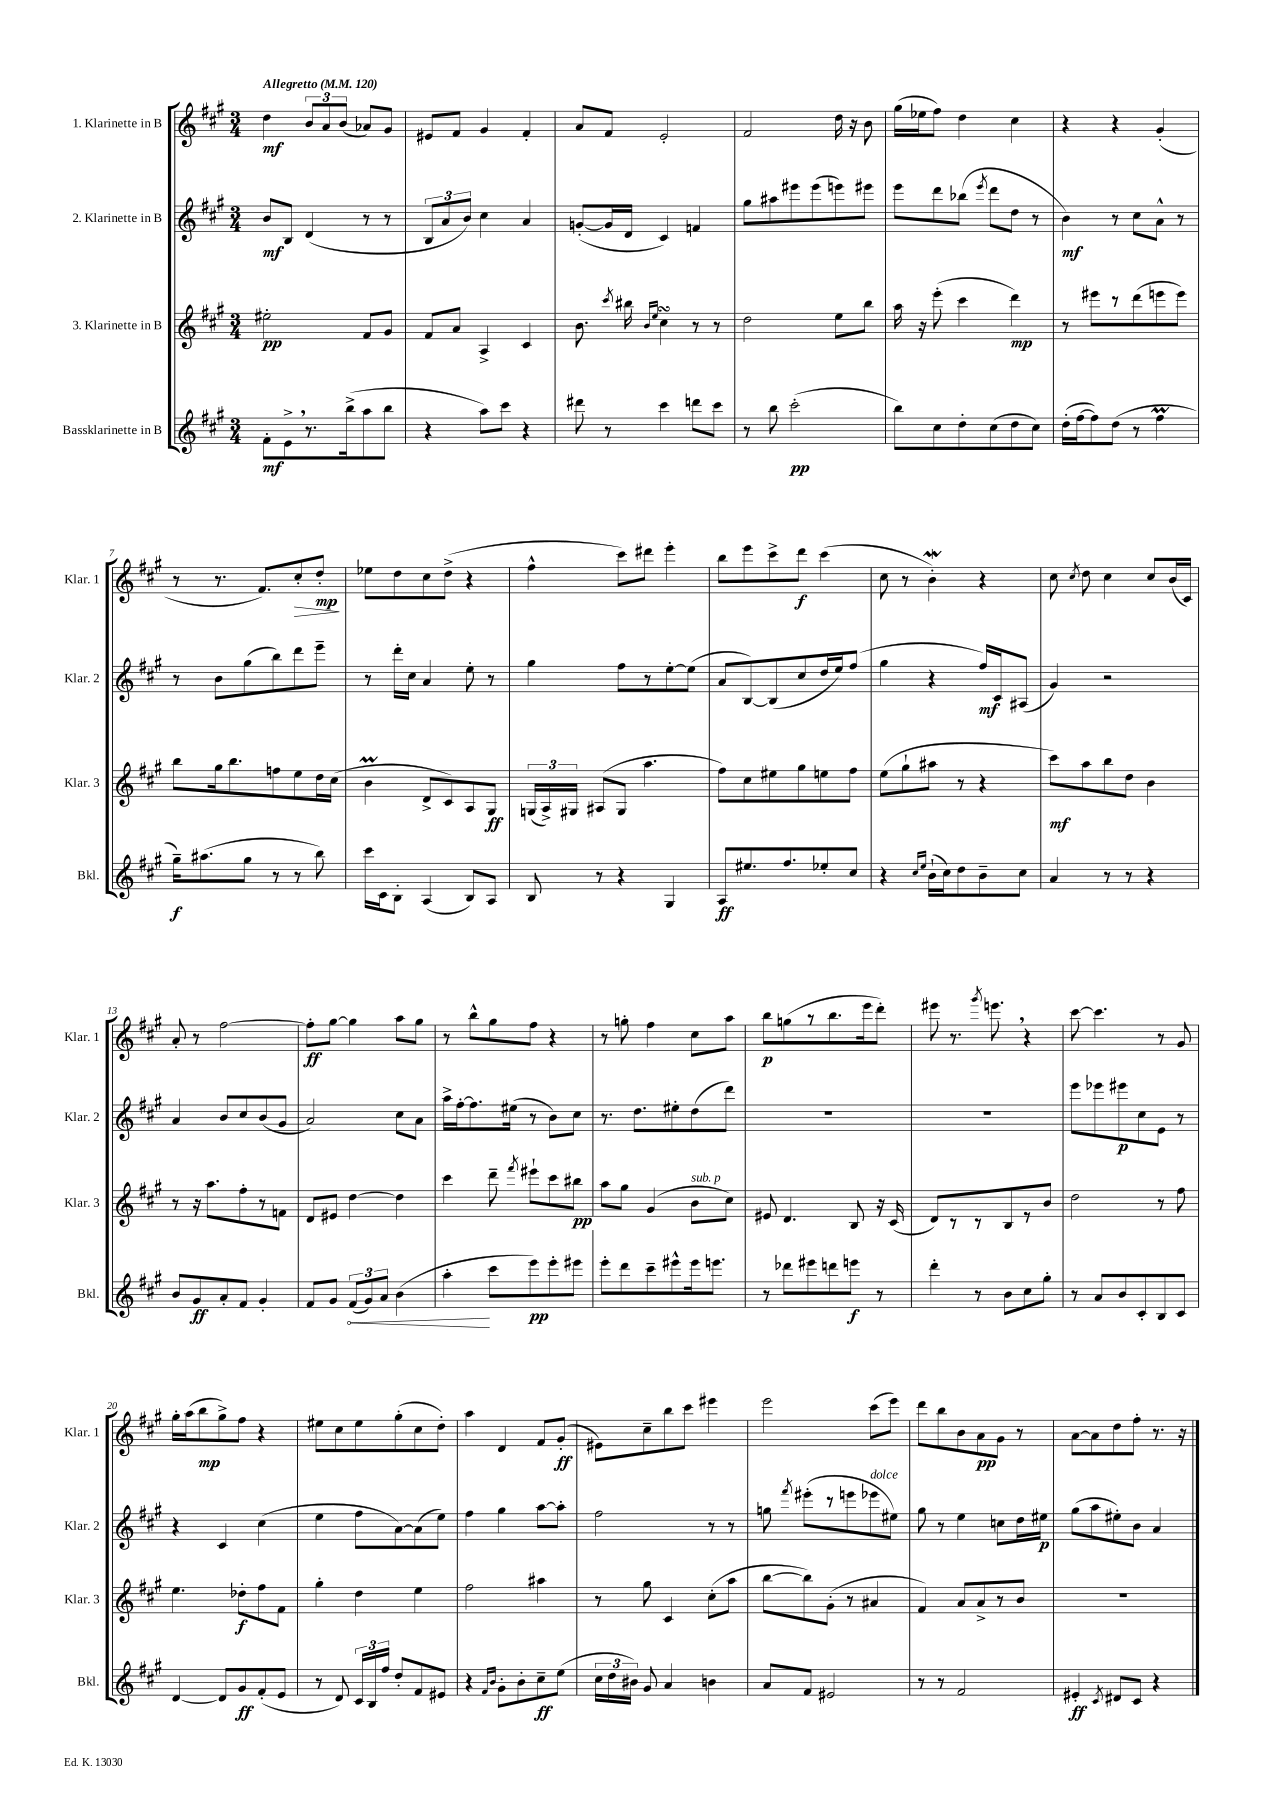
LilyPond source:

<<
\new StaffGroup <<
\new Staff = "s0" \with { instrumentName = "1. Klarinette in B" shortInstrumentName = "Klar. 1" } {
    \clef treble \key a \major \numericTimeSignature \time 3/4 \tempo "Allegretto" 4 = 120
    \autoBeamOff d''4\mf \tuplet 3/2 { b'8[ a'8 b'8]( } aes'8[) gis'8] |
    eis'8[ fis'8] gis'4 fis'4-. |
    a'8[ fis'8] e'2-. |
    fis'2 d''16 r16 b'8 |
    gis''16[( ees''16 fis''8]) d''4 cis''4 |
    r4 r4 gis'4-.( |
    r8 r8. fis'8.[) cis''8-.\> d''8]-.\mp\! |
    ees''8[ d''8 cis''8 d''8]->( r4 |
    fis''4-^ cis'''8[) dis'''8] e'''4-. |
    b''8[ e'''8 cis'''8-> d'''8]\f cis'''4( |
    cis''8 r8 b'4-.\mordent) r4 |
    cis''8 \acciaccatura { cis''8 } d''8 cis''4 cis''8[ b'16( cis'16]) |
    a'8-. r8 fis''2~ |
    fis''8[-.\ff gis''8]~ gis''4 a''8[ gis''8] |
    r8 b''8[-^ gis''8 fis''8] r4 |
    r8 g''8-. fis''4 cis''8[ a''8] |
    b''8[\p g''8( r8 b''8. e'''16 d'''8]-.) |
    eis'''8 r8. \acciaccatura { gis'''8 } e'''8. \breathe r4 |
    cis'''8~ cis'''4. r8 gis'8 |
    gis''16[-. a''16( b''8\mp gis''8->) fis''8] r4 |
    eis''8[ cis''8 eis''8 gis''8-.( cis''8 d''8]-.) |
    a''4 d'4 fis'8[ gis'8]-.\ff( |
    eis'8[) cis''8-- b''8 cis'''8] eis'''4 |
    e'''2 cis'''8[( e'''8]) |
    d'''8[ b''8 b'8 a'8\pp gis'8] r8 |
    a'8[~ a'8 d''8 fis''8]-. r8. r16 \bar "|." |
}
\new Staff = "s1" \with { instrumentName = "2. Klarinette in B" shortInstrumentName = "Klar. 2" } {
    \clef treble \key a \major \numericTimeSignature \time 3/4
    \autoBeamOff b'8[\mf b8] d'4( r8 r8 |
    \tuplet 3/2 { b8[ a'8 b'8]) } cis''4 a'4 |
    g'8[~-.( g'16 d'16] cis'4) f'4 |
    gis''8[ ais''8 eis'''8 eis'''8( e'''8) eis'''8] |
    e'''8[ d'''8 bes''8]( \acciaccatura { e'''8 } d'''8[ d''8] r8 |
    b'4\mf) r8 cis''8[ a'8]-^ r8 |
    r8 b'8[ gis''8( b''8) d'''8 e'''8]-- |
    r8 d'''16[-. cis''16] a'4 e''8-. r8 |
    gis''4 fis''8[ r8 e''8~-. e''8]( |
    a'8[ b8~) b8( cis''8 d''16 e''16) fis''8]( |
    gis''4 r4 fis''16[\mf) cis'16 ais8]( |
    gis'4) r2 |
    a'4 b'8[ cis''8 b'8( gis'8] |
    a'2) cis''8[ a'8] |
    a''16[-> fis''16~-. fis''8. eis''16]( r8 b'8[) cis''8] |
    r8. d''8.[ eis''8-. d''8( d'''8]) |
    R2. |
    R2. |
    e'''8[ ees'''8 eis'''8\p cis''8 e'8] r8 |
    r4 cis'4 cis''4( |
    e''4 fis''8[ a'8~) a'8( e''8]) |
    fis''4 gis''4 a''8[~ a''8]-. |
    fis''2 r8 r8 |
    g''8 \acciaccatura { fis'''8 } eis'''8[-.( r8 e'''8 ees'''8^\markup { \italic "dolce" } eis''8]) |
    gis''8 r8 e''4 c''8[ d''16 eis''16]\p |
    gis''8[( a''8 eis''8-.) b'8] a'4 \bar "|." |
}
\new Staff = "s2" \with { instrumentName = "3. Klarinette in B" shortInstrumentName = "Klar. 3" } {
    \clef treble \key a \major \numericTimeSignature \time 3/4
    \autoBeamOff eis''2-.\pp fis'8[ gis'8] |
    fis'8[ a'8] a4-> cis'4 |
    b'8. \acciaccatura { cis'''8 } bis''16 \grace { b'16[ e''16] } cis''4\turn r8 r8 |
    d''2 e''8[ b''8] |
    a''16 r16 e'''8-.( cis'''4 d'''4\mp) |
    r8 eis'''8[ r8 d'''8( e'''8 e'''8]) |
    b''8[ gis''16 b''8. f''8 e''8 d''16 cis''16]( |
    b'4\prall d'8[-> cis'8) a8 gis8]\ff |
    \tuplet 3/2 { g16[( a16->) gis16] } ais8[( gis8] a''4. |
    fis''8[) cis''8 eis''8 gis''8 e''8 fis''8] |
    e''8[( gis''8-! ais''8] r8 r4 |
    cis'''8[\mf) a''8 b''8 d''8] b'4 |
    r8 r16 a''8.[ fis''8-. r8 f'8] |
    d'8[ eis'8] d''4~ d''4 |
    cis'''4 d'''8-- \acciaccatura { fis'''8 } eis'''8[-! cis'''8 bis''8]\pp |
    a''8[ gis''8] gis'4( b'8[^\markup { \italic "sub. p" } cis''8]) |
    eis'8 d'4. b8 r16 cis'16( |
    d'8[) r8 r8 b8 r8 b'8] |
    d''2 r8 fis''8 |
    e''4. des''8[-.\f fis''8 fis'8] |
    gis''4-. d''4 e''4 |
    fis''2 ais''4 |
    r8 gis''8 cis'4 cis''8[-.( a''8] |
    b''8[~ b''8) gis'8]-.( r8 ais'4 |
    fis'4) a'8[ a'8-> r8 b'8] |
    R2. \bar "|." |
}
\new Staff = "s3" \with { instrumentName = "Bassklarinette in B" shortInstrumentName = "Bkl." } {
    \clef treble \key a \major \numericTimeSignature \time 3/4
    \autoBeamOff fis'8[-.\mf e'8-> \breathe r8. b''16->( a''8 b''8] |
    r4 a''8[) cis'''8] r4 |
    dis'''8 r8 cis'''4 d'''8[ cis'''8] |
    r8 b''8 cis'''2-.\pp( |
    b''8[) cis''8 d''8-. cis''8( d''8 cis''8]) |
    d''16[-.( fis''16~ fis''8) d''8]( r8 fis''4\prall |
    gis''16[--\f) ais''8.( gis''8] r8 r8 b''8) |
    cis'''16[ cis'16 b8]-. a4( b8[) a8] |
    b8 r8 r4 gis4 |
    a8[\ff eis''8. fis''8. ees''8-. cis''8] |
    r4 \grace { cis''16[ e''16] } b'16[-!( cis''16) d''8 b'8-- cis''8] |
    a'4 r8 r8 r4 |
    b'8[ gis'8\ff a'8-. fis'8] gis'4-. |
    fis'8[ gis'8] \tuplet 3/2 { \once \override Hairpin.circled-tip = ##t fis'8[\<( gis'8) a'8] } b'4( |
    a''4-.\! cis'''8[ e'''8\pp) e'''8-. eis'''8] |
    e'''8[-. d'''8 cis'''8-- eis'''8-^ eis'''16 e'''8.] |
    r8 des'''8[ eis'''8 d'''8 e'''8]\f r8 |
    d'''4-. r8 b'8[ cis''8 gis''8]-. |
    r8 a'8[ b'8 cis'8-. b8 cis'8] |
    d'4~ d'8[ gis'8\ff fis'8-.( e'8] |
    r8 d'8) \tuplet 3/2 { cis'16[ b16 fis''16] } d''8[-. fis'8 eis'8] |
    r4 \grace { fis'16[ b'16] } gis'8[-. b'8-. cis''8--\ff e''8]( |
    \tuplet 3/2 { cis''16[ d''16 bis'16]) } gis'8 a'4 b'4 |
    a'8[ fis'8] eis'2 |
    r8 r8 fis'2 |
    eis'4-.\ff \acciaccatura { cis'8 } dis'8[ cis'8] r4 \bar "|." |
}
>>
>>
